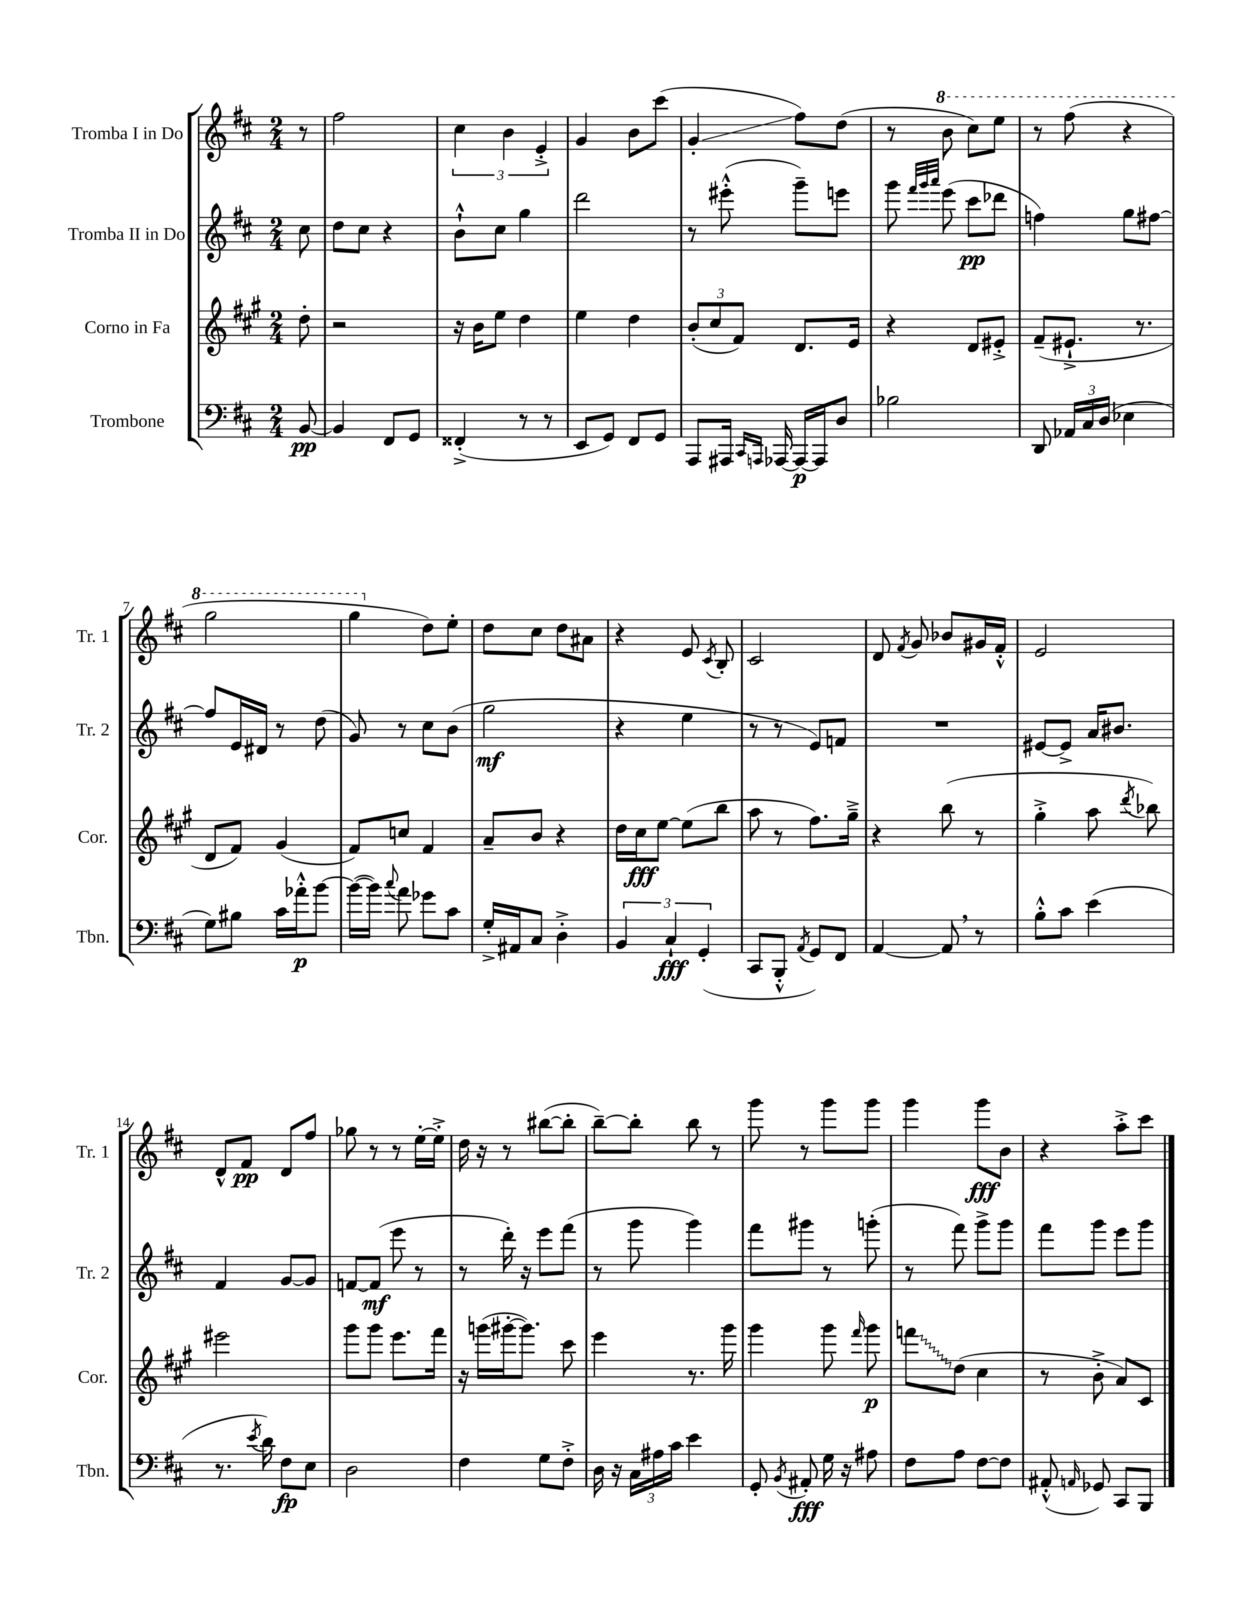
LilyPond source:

<<
\new StaffGroup <<
\new Staff = "s0" \with { instrumentName = "Tromba I in Do" shortInstrumentName = "Tr. 1" } {
    \clef treble \key d \major \numericTimeSignature \time 2/4 \partial 8
    \autoBeamOff r8 |
    fis''2 |
    \tuplet 3/2 { cis''4 b'4 e'4-.-> } |
    g'4 b'8[ cis'''8]( |
    g'4-.\glissando fis''8[) d''8]( |
    r8 \ottava #1 b''8 cis'''8[) e'''8] |
    r8 fis'''8( r4 |
    g'''2 |
    g'''4 \ottava #0 d''8[) e''8]-. |
    d''8[ cis''8] d''8[ ais'8] |
    r4 e'8 \acciaccatura { cis'8 } b8-. |
    cis'2 |
    d'8 \acciaccatura { fis'8 } g'8 bes'8[ gis'16 fis'16]-.-^ |
    e'2 |
    d'8[-^ fis'8]\pp d'8[ fis''8] |
    ges''8 r8 r8 e''16[~-. e''16]-.-> |
    d''16 r16 r8 bis''8[~( bis''8]-. |
    b''8[~--) b''8]-. b''8 r8 |
    g'''8 r8 g'''8[ g'''8] |
    g'''4 g'''8[\fff b'8] |
    r4 a''8[-.-> cis'''8] \bar "|." |
}
\new Staff = "s1" \with { instrumentName = "Tromba II in Do" shortInstrumentName = "Tr. 2" } {
    \clef treble \key d \major \numericTimeSignature \time 2/4 \partial 8
    \autoBeamOff cis''8 |
    d''8[ cis''8] r4 |
    b'8[-!-^ cis''8] g''4 |
    d'''2 |
    r8 eis'''8-.-^( g'''8[--) e'''8] |
    g'''8 \grace { fis'''32[ g'''32 a'''32] } e'''8( cis'''8[\pp des'''8] |
    f''4) g''8[ fis''8]~ |
    fis''8[ e'16 dis'16] r8 d''8( |
    g'8) r8 cis''8[ b'8]( |
    g''2\mf |
    r4 e''4 |
    r8 r8 e'8[) f'8] |
    R2 |
    eis'8[~ eis'8]-> a'16[ bis'8.] |
    fis'4 g'8[~ g'8] |
    f'8[~ f'8]\mf( e'''8 r8 |
    r8 d'''16-.) r16 e'''8[ fis'''8]( |
    r8 g'''8 g'''4) |
    fis'''8[ gis'''8] r8 g'''8-.( |
    r8 fis'''8) g'''8[-> g'''8] |
    fis'''8[ g'''8] e'''8[ g'''8] \bar "|." |
}
\new Staff = "s2" \with { instrumentName = "Corno in Fa" shortInstrumentName = "Cor." } {
    \clef treble \key a \major \numericTimeSignature \time 2/4 \partial 8
    \autoBeamOff d''8-. |
    r2 |
    r16 b'16[ e''8] d''4 |
    e''4 d''4 |
    \tuplet 3/2 { b'8[-.( cis''8 fis'8]) } d'8.[ e'16] |
    r4 d'8[ eis'8]-.-> |
    fis'8[--( eis'8.]-!-> r8. |
    d'8[ fis'8]) gis'4( |
    fis'8[) c''8] fis'4 |
    a'8[-- b'8] r4 |
    d''16[ cis''16\fff e''8]~ e''8[( b''8] |
    a''8 r8 fis''8.[) gis''16]---> |
    r4 b''8( r8 |
    gis''4-.-> a''8 \acciaccatura { d'''8 } bes''8) |
    eis'''2 |
    gis'''8[ gis'''8] e'''8.[ fis'''16] |
    r16 g'''16[( gis'''16~-. gis'''8.]) cis'''8 |
    e'''4 r8. gis'''16 |
    gis'''4 gis'''8 \grace { fis'''16 } gis'''8\p |
    \once \override Glissando.style = #'zigzag f'''8[\glissando d''8]( cis''4 |
    r8 b'8-.-> a'8[) cis'8] \bar "|." |
}
\new Staff = "s3" \with { instrumentName = "Trombone" shortInstrumentName = "Tbn." } {
    \clef bass \key d \major \numericTimeSignature \time 2/4 \partial 8
    \autoBeamOff b,8~\pp |
    b,4 fis,8[ g,8] |
    fisis,4-.->( r8 r8 |
    e,8[ g,8]) fis,8[ g,8] |
    a,,8[ ais,,16] \grace { cis,16[ a,,16] } aes,,16~ aes,,16[~\p aes,,16 d8] |
    bes2 |
    d,8 \tuplet 3/2 { aes,16[ cis16 d16]( } ees4 |
    g8[) bis8] cis'16[ aes'16-.-^\p b'8]~ |
    b'16[~( b'16]) \appoggiatura { cis''8 } a'8 ges'8[ cis'8] |
    g16[-.-> ais,16 cis8] d4-.-> |
    \tuplet 3/2 { b,4 cis4-!\fff g,4-.( } |
    cis,8[ b,,8]-.-^ \acciaccatura { a,8 } g,8[) fis,8] |
    a,4~ a,8 \breathe r8 |
    b8[-.-^ cis'8] e'4( |
    r8. \acciaccatura { e'8 } d'16) fis8[\fp e8] |
    d2 |
    fis4 g8[ fis8]-.-> |
    d16 r16 \tuplet 3/2 { cis16[ ais16 cis'16] } e'4 |
    g,8-. \acciaccatura { b,8 } ais,8-.\fff g16 r16 ais8 |
    fis8[ a8] fis8[~ fis8] |
    ais,8-.-^( \grace { a,16 } ges,8) cis,8[ b,,8] \bar "|." |
}
>>
>>
